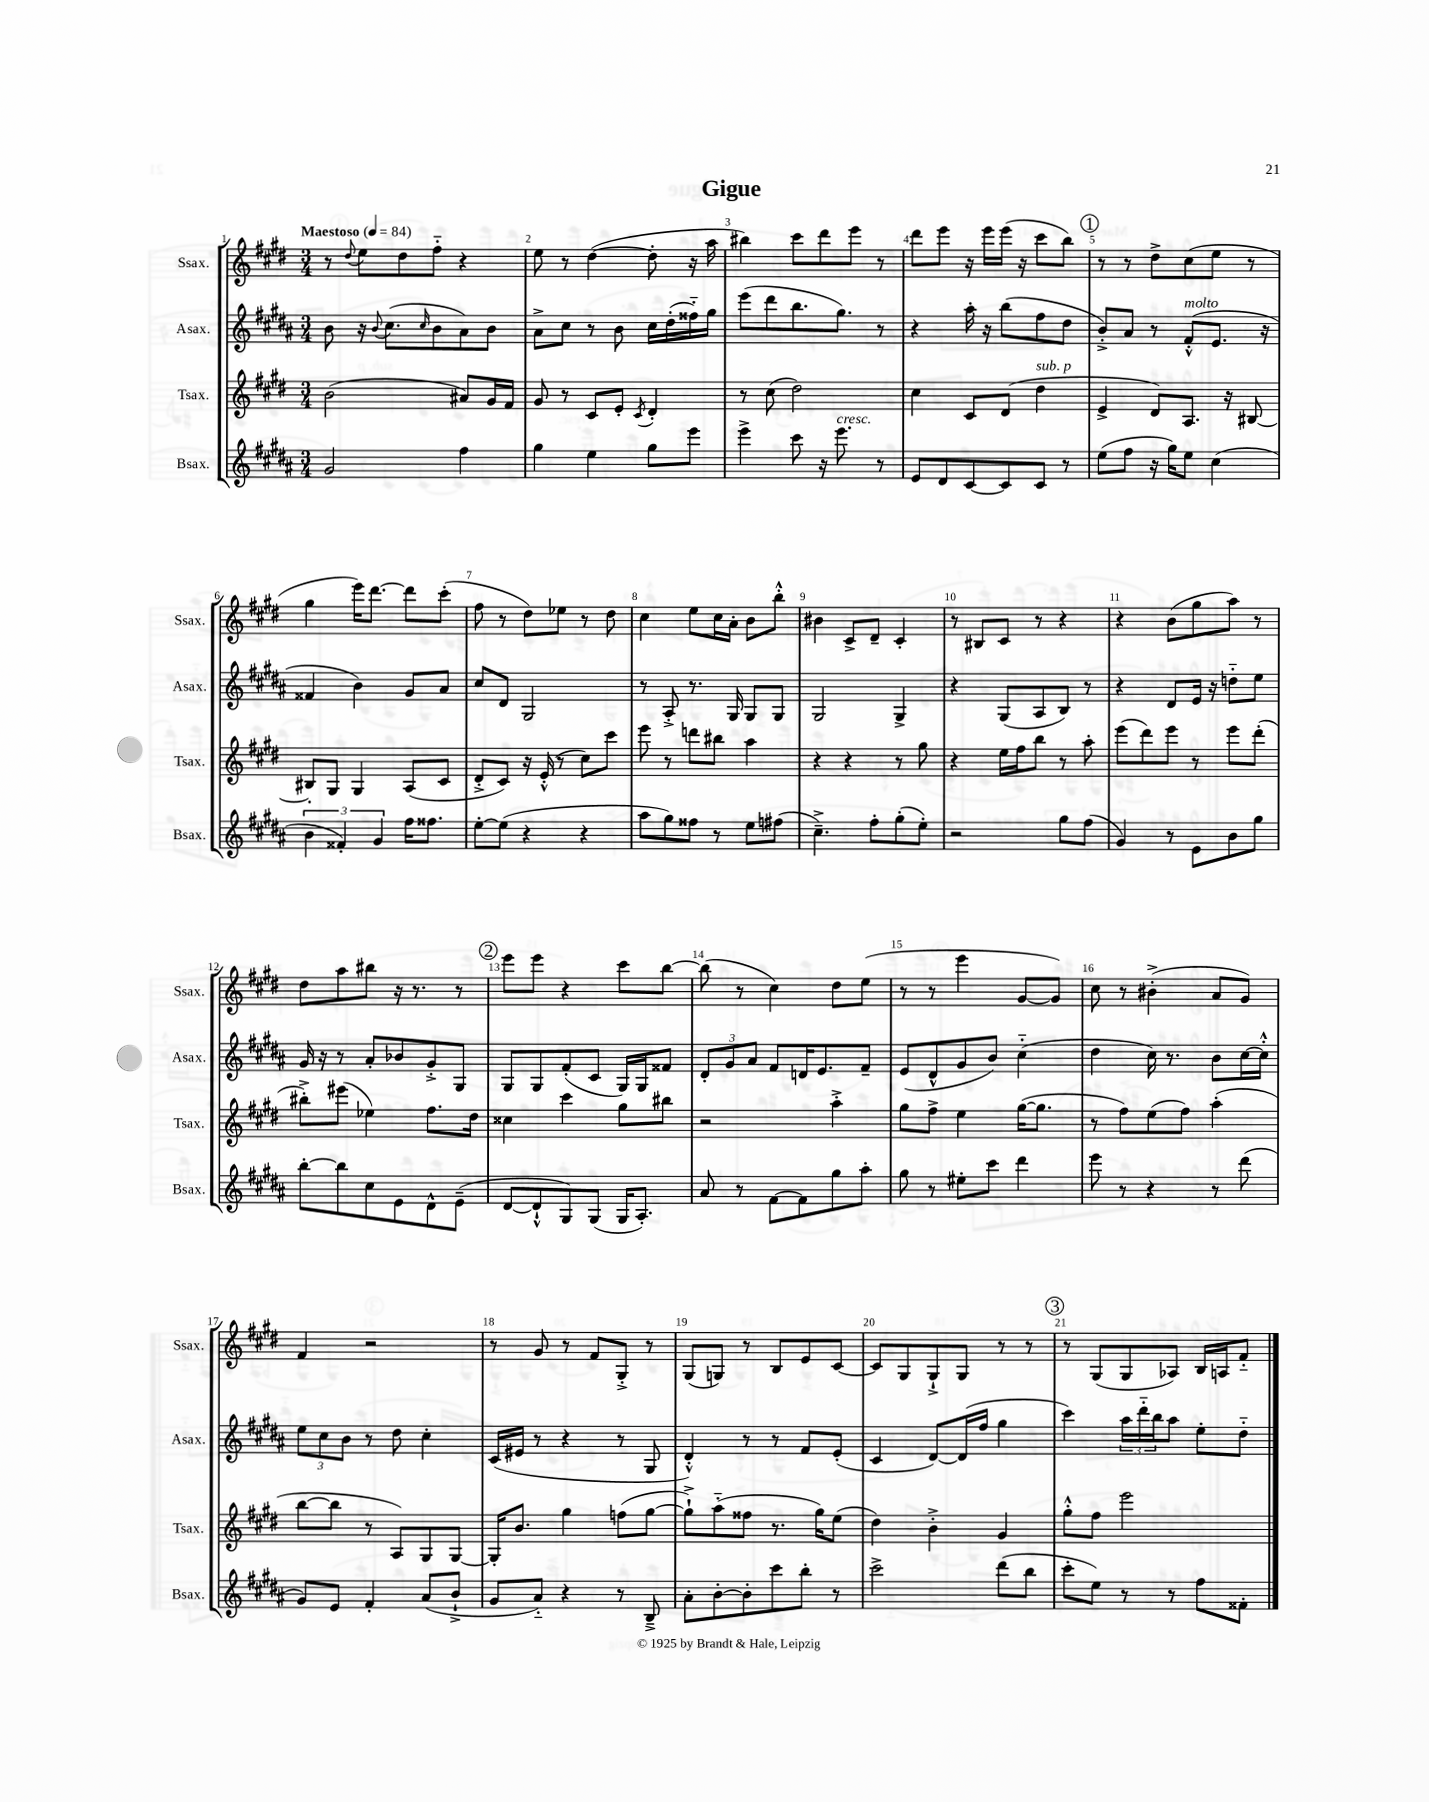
\header { title = "Gigue" }
<<
\new StaffGroup <<
\new Staff = "s0" \with { instrumentName = "Ssax." shortInstrumentName = "Ssax." } {
    \clef treble \key e \major \numericTimeSignature \time 3/4 \tempo "Maestoso" 4 = 84
    r8 \appoggiatura { dis''8 } e''8 dis''8 fis''8-_ r4 |
    e''8 r8 dis''4~( dis''8-. r16 a''16 |
    bis''4) cis'''8 dis'''8 e'''8 r8 |
    dis'''8 e'''8 r16 e'''16 e'''16( r16 cis'''8 b''8) |
    \mark \markup { \circle "1" } r8 r8 dis''8-> cis''8( e''8 r8 |
    gis''4 e'''16) dis'''8.~ dis'''8 cis'''8-.( |
    fis''8 r8 dis''8) ees''8 r8 dis''8 |
    cis''4 e''8 cis''16 a'16-. b'8 b''8-.-^ |
    bis'4 cis'8-> dis'8-- cis'4-. |
    r8 bis8 cis'8 r8 r4 |
    r4 b'8( gis''8 a''8) r8 |
    dis''8 a''8 bis''8 r16 r8. r8 |
    \mark \markup { \circle "2" } e'''8 e'''8 r4 cis'''8 b''8~ |
    b''8( r8 cis''4) dis''8 e''8( |
    r8 r8 e'''4 gis'8~ gis'8) |
    cis''8 r8 bis'4-.->( a'8 gis'8) |
    fis'4 r2 |
    r8 gis'8 r8 fis'8 gis8-.-> r8 |
    gis8( g8) r8 b8 e'8 cis'8~ |
    cis'8 gis8 gis8-!-> gis8 r8 r8 |
    \mark \markup { \circle "3" } r8 gis8( gis8 aes8) b16 a16 fis'8-_ \bar "|." |
}
\new Staff = "s1" \with { instrumentName = "Asax." shortInstrumentName = "Asax." } {
    \clef treble \key b \major \numericTimeSignature \time 3/4
    b'8 r16 \appoggiatura { b'8 } cis''8.( \grace { cis''16 } b'8 ais'8) b'8 |
    ais'8-> cis''8 r8 b'8 cis''16 dis''16-.( fisis''16-_) gis''16 |
    e'''8( dis'''8 b''8. gis''8.) r8 |
    r4 ais''16-. r16 b''8( fis''8 dis''8 |
    \mark \markup { \circle "1" } b'8-.->) ais'8 r8 fis'8-.-^^\markup { \italic "molto" }( e'8. r16 |
    fisis'4 b'4) gis'8 ais'8 |
    cis''8 dis'8 gis2 |
    r8 ais8-.-> r8. gis16 gis8 gis8 |
    gis2 gis4-> |
    r4 gis8( ais8 b8) r8 |
    r4 dis'8 e'16 r16 d''8-_ e''8 |
    gis'16 r16 r8 ais'8-. bes'8 gis'8-.-> gis8 |
    \mark \markup { \circle "2" } gis8 gis8 fis'8-.( cis'8 gis16) gis16 fisis'8 |
    \tuplet 3/2 { dis'8-. gis'8 ais'8 } fis'8 d'16 e'8. fis'8-- |
    e'8( dis'8-^ gis'8 b'8) cis''4-_( |
    dis''4 cis''16) r8. b'8 cis''16~ cis''16-.-^ |
    \tuplet 3/2 { e''8 cis''8 b'8 } r8 dis''8 cis''4-. |
    cis'16( eis'16 r8 r4 r8 gis8 |
    dis'4-.-^) r8 r8 fis'8 e'8-.( |
    cis'4 dis'8~) dis'16( fis''16 gis''4 |
    \mark \markup { \circle "3" } cis'''4) \tuplet 3/2 { ais''16 dis'''16-_ b''16 } ais''8 e''8-. dis''8-_ \bar "|." |
}
\new Staff = "s2" \with { instrumentName = "Tsax." shortInstrumentName = "Tsax." } {
    \clef treble \key e \major \numericTimeSignature \time 3/4
    b'2( ais'8) gis'16 fis'16 |
    gis'8 r8 cis'8 e'8-. \acciaccatura { cis'8 } dis'4-. |
    r8 cis''8( dis''2) |
    cis''4 cis'8 dis'8( dis''4^\markup { \italic "sub. p" } |
    \mark \markup { \circle "1" } e'4-> dis'8) a8. r16 bis8~ |
    bis8-. gis8 gis4 a8( cis'8 |
    dis'8-.-> cis'8) r16 e'16-.-^( r8 cis''8) cis'''8 |
    e'''8 r8 d'''8 bis''8 a''4 |
    r4 r4 r8 gis''8 |
    r4 e''16 fis''16 b''8 r8 a''8-. |
    e'''8( dis'''8) e'''8 r8 e'''8 dis'''8-.( |
    bis''8-.->) eis'''8( ees''4) fis''8. dis''16 |
    \mark \markup { \circle "2" } cisis''4 cis'''4 gis''8 bis''8 |
    r2 a''4-.-> |
    gis''8 fis''8-> e''4 gis''16~( gis''8. |
    r8 fis''8) e''8( fis''8) a''4-.( |
    b''8~ b''8 r8 a8) gis8 gis8~ |
    gis16-. b'8. gis''4 f''8( gis''8~ |
    gis''8-!->) a''8-_( fisis''8 r8. gis''16) e''8( |
    dis''4) b'4-.-> gis'4 |
    \mark \markup { \circle "3" } gis''8-.-^ fis''8 e'''2 \bar "|." |
}
\new Staff = "s3" \with { instrumentName = "Bsax." shortInstrumentName = "Bsax." } {
    \clef treble \key b \major \numericTimeSignature \time 3/4
    gis'2 fis''4 |
    gis''4 e''4 gis''8 e'''8 |
    e'''4-> cis'''8 r16 e'''8.^\markup { \italic "cresc." } r8 |
    e'8 dis'8 cis'8~ cis'8 cis'8 r8 |
    \mark \markup { \circle "1" } e''8( fis''8 r16 gis''16) e''8 cis''4( |
    \tuplet 3/2 { b'4 fisis'4-.) gis'4 } fis''16 fisis''8. |
    e''8~-. e''8( r4 r4 |
    ais''8 gis''8) fisis''8 r8 e''8 fis''8( |
    cis''4.--->) fis''8-. gis''8-.( e''8-.) |
    r2 gis''8 fis''8( |
    gis'4) r8 e'8 b'8 gis''8 |
    b''8~-. b''8 cis''8 e'8 dis'8-^ e'8--( |
    \mark \markup { \circle "2" } dis'8~ dis'8-!-^ gis8) gis8( gis16 ais8.-.) |
    ais'8 r8 fis'8~ fis'8 gis''8 ais''8-. |
    gis''8 r8 eis''8-. cis'''8 dis'''4 |
    e'''8 r8 r4 r8 dis'''8( |
    gis'8) e'8 fis'4-. ais'8( b'8-!-> |
    gis'8 ais'8-_) r4 r8 b8---> |
    ais'8-. b'8~-. b'8-. cis'''8 b''8-. r8 |
    cis'''2-> dis'''8( b''8 |
    \mark \markup { \circle "3" } cis'''8-. e''8) r8 r8 fis''8 fisis'8-. \bar "|." |
}
>>
>>
\layout { \context { \Score \override BarNumber.break-visibility = ##(#f #t #t) barNumberVisibility = #all-bar-numbers-visible } }
